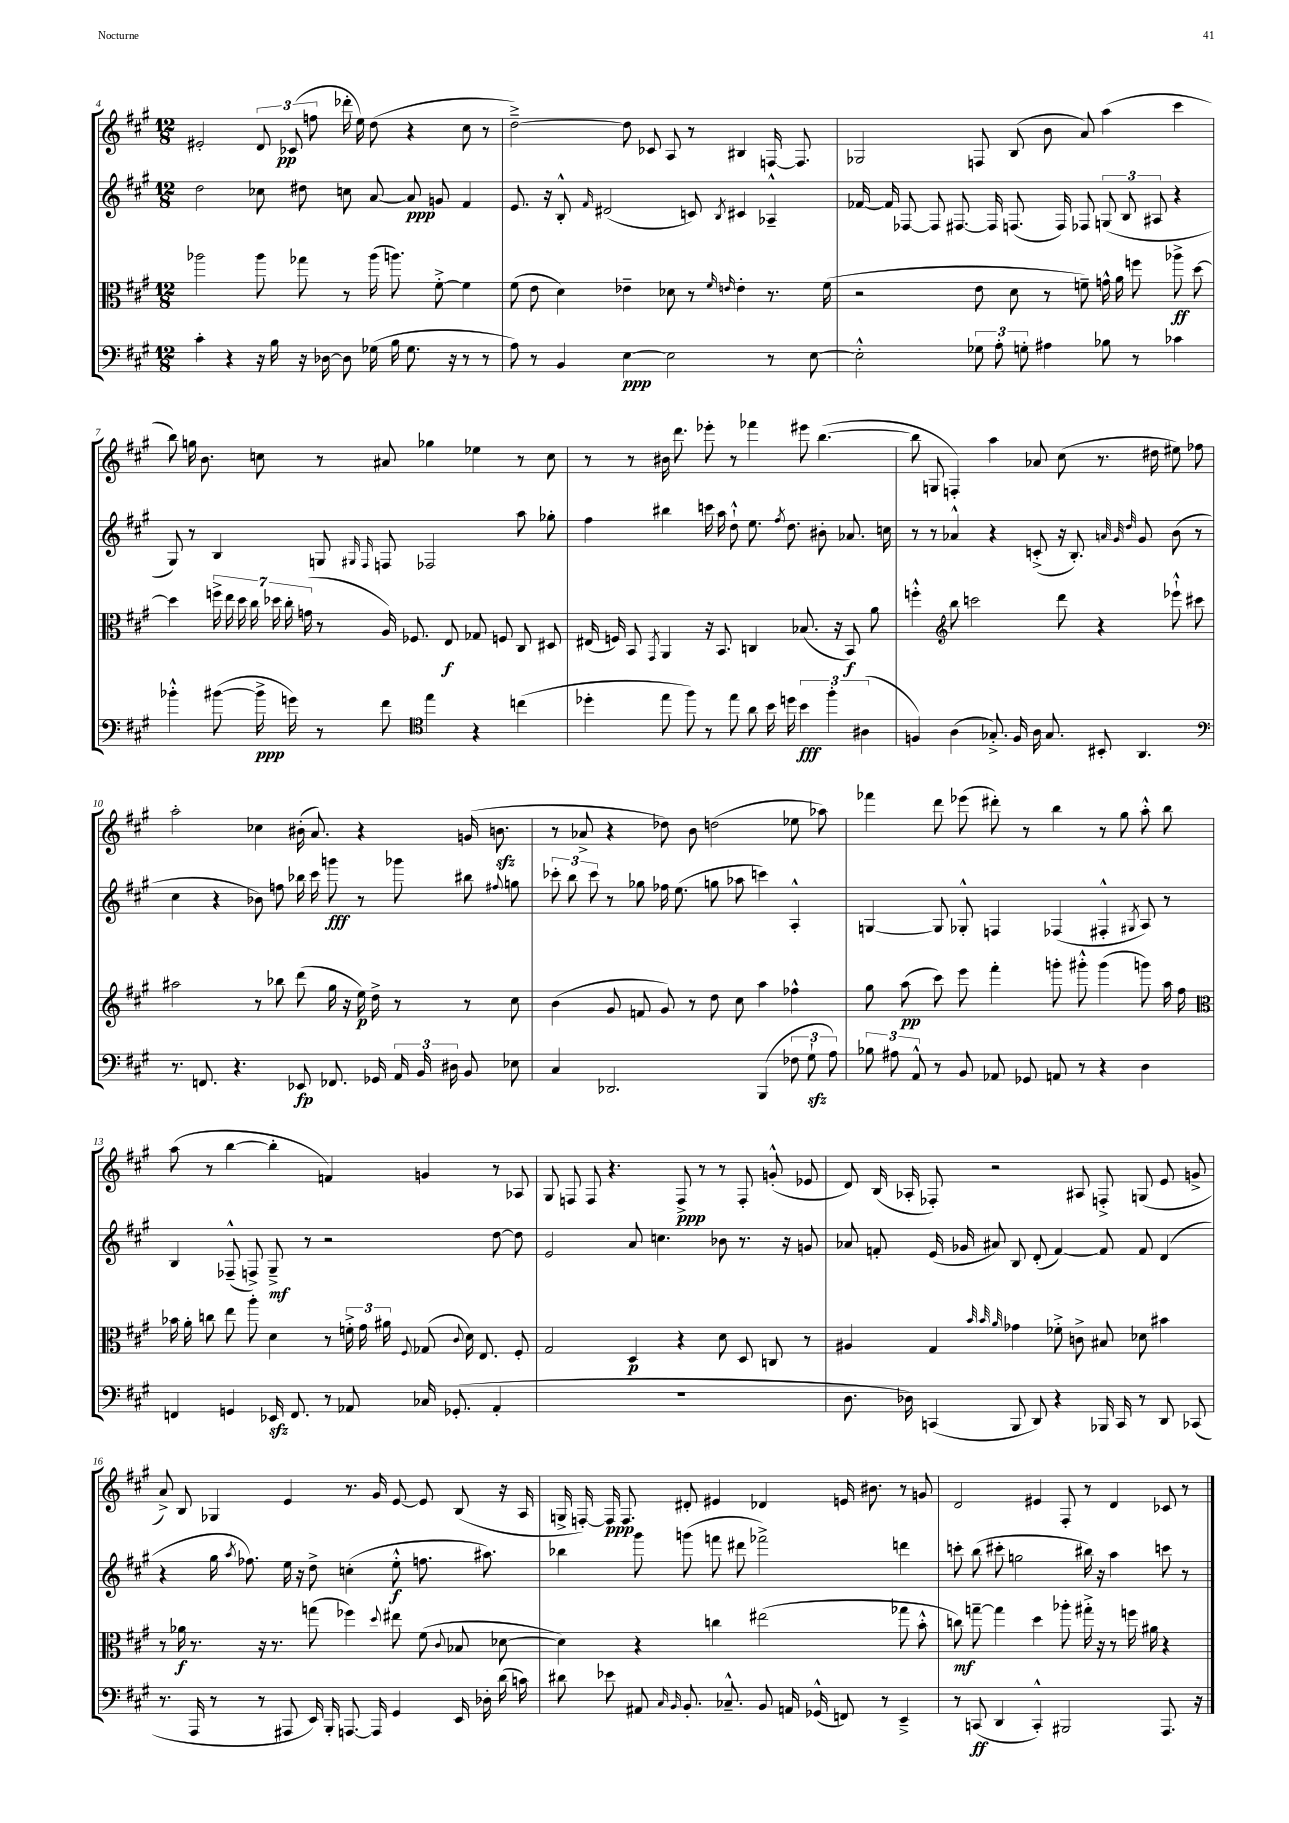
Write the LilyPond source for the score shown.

<<
\new StaffGroup <<
\new Staff = "s0" {
    \clef treble \key a \major \numericTimeSignature \time 12/8
    \autoBeamOff eis'2-. \tuplet 3/2 { d'8 ces'8\pp( f''8 } des'''16-. e''16) d''8( r4 cis''8 r8 |
    d''2~--->) d''8 ces'8 a8 r8 bis4 f16~ f8. |
    ges2 f8 b8( b'8 a'8) a''4( cis'''4 |
    b''8) g''16 b'8. c''8 r8 ais'8 ges''4 ees''4 r8 c''8 |
    r8 r8 bis'16 d'''8. ees'''8-. r8 fes'''4 eis'''8 b''4.~( |
    b''8 g8 f4-.) a''4 aes'8 cis''8( r8. dis''16 eis''8) fes''8 |
    a''2-. ces''4 bis'16-.( a'8.) r4 g'16( b'8.\sfz |
    r8 aes'8-> r4 des''8) b'8 d''2( ees''8 aes''8) |
    fes'''4 d'''8 ees'''8( dis'''8-.) r8 b''4 r8 gis''8 a''8-.-^ b''8 |
    a''8( r8 b''4~ b''4-. f'4) g'4 r8 aes8 |
    gis8 f8 f8 r4. f8->\ppp r8 r8 f8-. g'8-.-^( ees'8 |
    d'8) b16( aes16-. fes8-.) r2 ais8 f8-.-> g8( e'8 g'8-> |
    a'8->) b8 ges4 e'4 r8. gis'16 e'8~ e'8 b8( r16 a16 |
    g16-> f16~-.) f16\ppp f8. dis'8-. eis'4 des'4 e'16 bis'8. r8 g'8 |
    d'2 eis'4 fis8-. r8 d'4 ces'8 r8 \bar "|." |
}
\new Staff = "s1" {
    \clef treble \key a \major \numericTimeSignature \time 12/8
    \autoBeamOff d''2 ces''8 dis''8 c''8 a'8~ a'8\ppp g'8 fis'4 |
    e'8. r16 b8-.-^ \grace { fis'16 } dis'2( c'8) \acciaccatura { b8 } cis'4 aes4---^ |
    fes'16~ fes'16 fes8~ fes8 fis8.~ fis16 f8.( f16) fes8 \tuplet 3/2 { g8( b8 ais8 } r4 |
    gis8) r8 b4 g8 \grace { gis16 fis16 } f8 fes2 a''8 ges''8-. |
    fis''4 bis''4 c'''16 a''16 d''8-!-^ e''8. \acciaccatura { fis''8 } d''8. bis'8-. aes'8. c''16 |
    r8 r8 aes'4-^ r4 c'8-.->( r16 b8.-.) \grace { a'32 gis'32 d''32 } gis'8 b'8( r8 |
    cis''4 r4 bes'8) f''8 bes''16 cis'''16 g'''8\fff r8 ges'''8 bis''8 \appoggiatura { fis''8 } g''8 |
    \tuplet 3/2 { ces'''8-. b''8 ces'''8 } r8 ges''8 fes''16 e''8.( g''8 aes''8 c'''4) a4-.-^ |
    g4~ g8 ges8-.-^ f4 fes4( fis4-.-^ \acciaccatura { gis8 } a8) r8 |
    b4 fes8---^( f8->) gis8--->\mf r8 r2 d''8~ d''8 |
    e'2 a'8 c''4. bes'8 r8. r16 g'8 |
    aes'8 f'8-. e'16( ges'16 ais'8) b8 d'8-.( f'4~) f'8 f'8 d'4( |
    r4 gis''16 \acciaccatura { a''8 } fes''8.) e''16 r16 d''8-> c''4-.( e''8-.-^\f f''8. ais''8.) |
    bes''4 gis'''8 g'''8( f'''8 dis'''8 fes'''2->) d'''4 |
    c'''8-. b''8( cis'''8-. g''2 bis''16) r16 a''4 c'''8 r8 \bar "|." |
}
\new Staff = "s2" {
    \clef alto \key a \major \numericTimeSignature \time 12/8
    \autoBeamOff aes''2 aes''8 ges''8 r8 aes''16( a''8.) fis'8~-.-> fis'4 |
    fis'8( e'8 d'4) ees'4-- des'8 r8 \grace { fis'16 e'16 } e'4-. r8. fis'16( |
    r2 e'8 d'8 r8 f'8--) g'16-^ a'16 f''8 aes''8->\ff d''8~ |
    d''4 \tuplet 7/4 { f''16-> e''16 d''16 cis''16 des''16 cis''16-. g'16( } r8 a16) fes8. e8\f ges8 f8 cis8 dis8 |
    eis16( f16) b,8 \acciaccatura { gis,8 } a,4 r16 b,8. c4 bes8.( r16 b,8\f) a'8 |
    f''4-.-^ \clef treble b''8 c'''2 d'''8 r4 ees'''8-!-^ cis'''8 |
    ais''2 r8 bes''8 d'''8( gis''16 r16 e''16\p) d''16-> r8 r8 cis''8 |
    b'4( gis'8 f'8 gis'8) r8 d''8 cis''8 a''4 fes''4-^ |
    gis''8 a''8\pp( cis'''8) e'''8 fis'''4-. g'''8-. gis'''8-.-^ gis'''4( g'''8) a''16 fis''16 |
    \clef alto bes'16 a'16-. c''8 e''8 a''8-. d'4 r8 \tuplet 3/2 { f'16-.-> gis'16 ais'16 } \appoggiatura { fis8 } ges8( \appoggiatura { cis'8 } d'16) e8. fis8-. |
    gis2 d4\p r4 d'8 d8 c8 r8 |
    ais4 gis4 \grace { b'32 b'32 a'32 } ges'4 fes'8-.-> c'8-> bis8 des'8 bis'4 |
    r8 aes'16\f r8. r16 r8. g''8( fes''4) \appoggiatura { d''8 } eis''8 fis'8( \appoggiatura { cis'8 } bes8 des'8~ |
    des'4) r4 c''4 eis''2( ges''8 b'8-.-^ |
    c''8\mf) g''8~-- g''4 d''4 aes''8-. gis''16-.-> r16 r8 f''16 ais'16 r4 \bar "|." |
}
\new Staff = "s3" {
    \clef bass \key a \major \numericTimeSignature \time 12/8
    \autoBeamOff cis'4-. r4 r16 b16 r16 des16~ des8 ges16( b16 ges8. r16 r8 r8 |
    a8) r8 b,4 e4~\ppp e2 r8 e8~ |
    e2-.-^ \tuplet 3/2 { ges8 a8-. g8-. } ais4 bes8 r8 ces'4 |
    bes'4-.-^ bis'8~( bis'16->\ppp g'16) r8 fis'8 \clef tenor e''4 r4 c''4( |
    des''4-. e''8 fis''8) r8 e''8 a'8 b'16 d''16 \tuplet 3/2 { b'4\fff fis''4-. ais4( } |
    f4) a4( ges8.-.->) f16 a16 ges8. bis,8-. a,4. |
    \clef bass r8. f,8. r4. ees,8\fp fes,8. ges,16 \tuplet 3/2 { a,16 b,16 dis16 } b,8 ees8 |
    cis4 des,2. b,,4( \tuplet 3/2 { fes8 gis8-!\sfz a8) } |
    \tuplet 3/2 { bes8 ais8 a,8-^ } r8 b,8 aes,8 ges,8 a,8 r8 r4 d4 |
    f,4 g,4 ees,16\sfz f,8. r8 aes,8 ces16 ges,8.-.( aes,4-. |
    R1. |
    d8. des16) c,4( b,,8 d,8) r4 bes,,16 c,16 r8 d,8 ces,8( |
    r8. a,,16 r8 r8 ais,,8 e,16) b,,16-. a,,8.~ a,,16 gis,4 e,16 des16-. d'16( c'16) |
    dis'8 ees'8 ais,8 \grace { cis16 b,16 } b,8.-. ces8.---^ b,8 a,16 ges,16-^( f,8) r8 e,4---> |
    r8 c,8\ff( d,4 c,4-.-^) bis,,2 a,,8. r16 \bar "|." |
}
>>
>>
\layout { \context { \Score currentBarNumber = #4 } }
